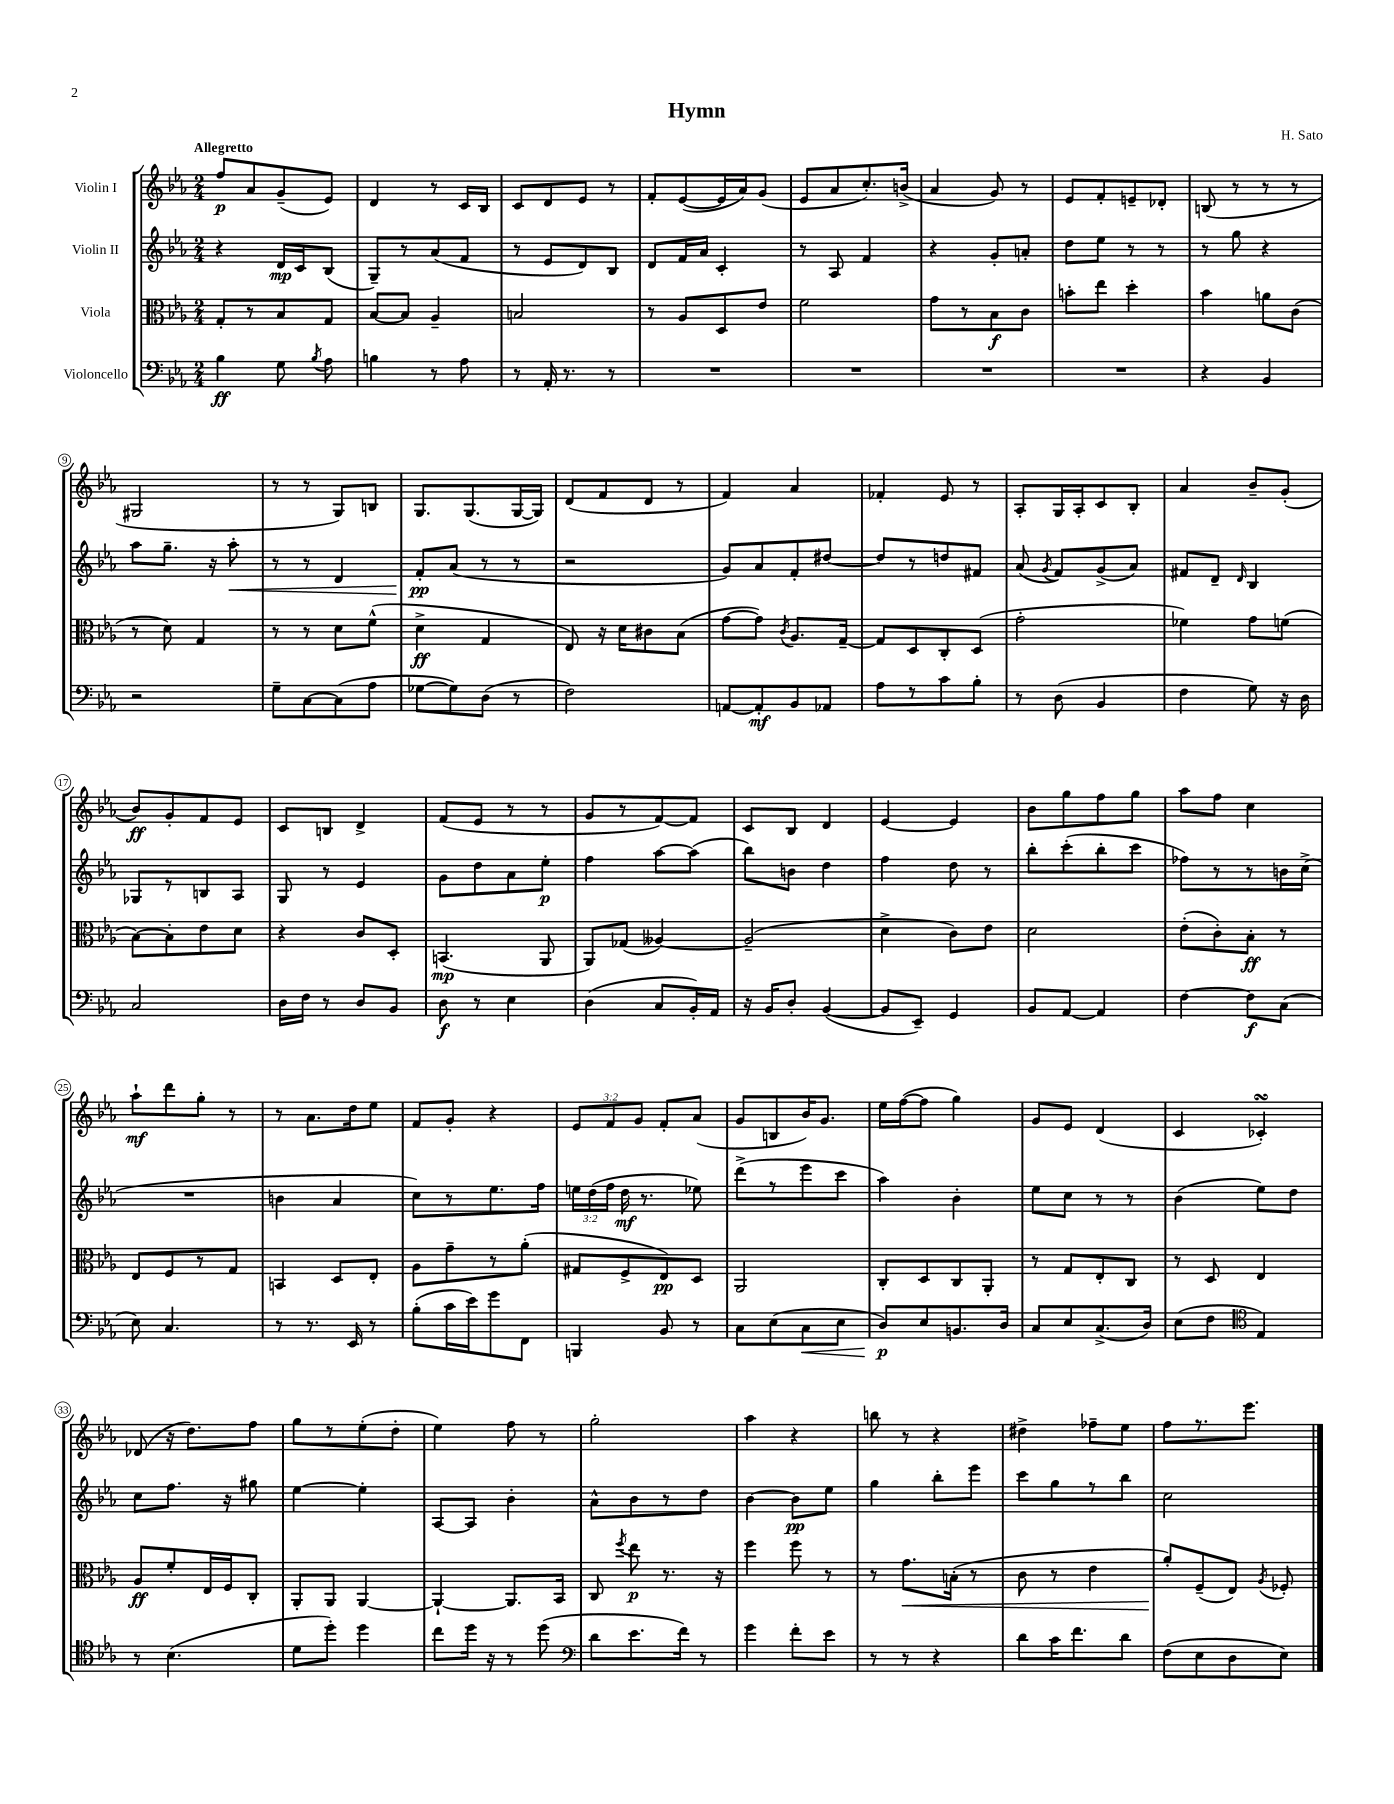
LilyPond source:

\header { title = "Hymn" composer = "H. Sato" }
<<
\new StaffGroup <<
\new Staff = "s0" \with { instrumentName = "Violin I" } {
    \clef treble \key ees \major \numericTimeSignature \time 2/4 \override Staff.TupletNumber.text = #tuplet-number::calc-fraction-text \tempo "Allegretto"
    \autoBeamOff f''8[\p aes'8 g'8--( ees'8]) |
    d'4 r8 c'16[ bes16] |
    c'8[ d'8 ees'8] r8 |
    f'8[-. ees'8~( ees'16 aes'16) g'8]( |
    ees'8[ aes'8 c''8.-.) b'16]->( |
    aes'4 g'8) r8 |
    ees'8[ f'8-. e'8-- des'8]-. |
    b8( r8 r8 r8 |
    gis2 |
    r8 r8 g8[) b8] |
    g8.[ g8.( g16~ g16]) |
    d'8[( f'8 d'8] r8 |
    f'4) aes'4 |
    fes'4-. ees'8 r8 |
    aes8[-. g16 aes16-. c'8 bes8]-. |
    aes'4 bes'8[-- g'8]-.( |
    bes'8[\ff) g'8-. f'8 ees'8] |
    c'8[ b8] d'4-> |
    f'8[( ees'8] r8 r8 |
    g'8[ r8 f'8~) f'8] |
    c'8[ bes8] d'4 |
    ees'4~ ees'4 |
    bes'8[ g''8 f''8 g''8] |
    aes''8[ f''8] c''4 |
    aes''8[-!\mf d'''8 g''8]-. r8 |
    r8 aes'8.[ d''16 ees''8] |
    f'8[ g'8]-. r4 |
    \tuplet 3/2 { ees'8[ f'8 g'8] } f'8[-. aes'8]( |
    g'8[ b8 bes'16) g'8.] |
    ees''16[ f''16~( f''8] g''4) |
    g'8[ ees'8] d'4( |
    c'4 ces'4-.\turn) |
    des'8( r16 d''8.[) f''8] |
    g''8[ r8 ees''8-.( d''8]-. |
    ees''4) f''8 r8 |
    g''2-. |
    aes''4 r4 |
    b''8 r8 r4 |
    dis''4-> fes''8[-- ees''8] |
    f''8[ r8. ees'''8.] \bar "|." |
}
\new Staff = "s1" \with { instrumentName = "Violin II" } {
    \clef treble \key ees \major \numericTimeSignature \time 2/4 \override Staff.TupletNumber.text = #tuplet-number::calc-fraction-text
    \autoBeamOff r4 d'16[\mp c'16 bes8]( |
    g8[--) r8 aes'8( f'8] |
    r8 ees'8[ d'8) bes8] |
    d'8[ f'16 aes'16] c'4-. |
    r8 aes8 f'4 |
    r4 g'8[-. a'8]-. |
    d''8[ ees''8] r8 r8 |
    r8 g''8 r4 |
    aes''8[ g''8.]-- r16 aes''8-.\< |
    r8 r8 d'4 |
    f'8[-.\pp\! aes'8]( r8 r8 |
    r2 |
    g'8[) aes'8 f'8-. dis''8]~ |
    dis''8[ r8 d''8 fis'8] |
    aes'8( \acciaccatura { g'8 } f'8[) g'8->( aes'8]) |
    fis'8[ d'8]-- \grace { d'16 } bes4 |
    ges8[ r8 b8 aes8] |
    g8 r8 ees'4 |
    g'8[ d''8 aes'8 ees''8]-.\p |
    f''4 aes''8[~ aes''8]( |
    bes''8[) b'8] d''4 |
    f''4 d''8 r8 |
    bes''8[-. c'''8-.( bes''8-. c'''8] |
    fes''8[) r8 r8 b'16 c''16]->( |
    R2 |
    b'4 aes'4 |
    c''8[) r8 ees''8. f''16] |
    \tuplet 3/2 { e''16[ d''16( f''16] } d''16\mf r8. ees''8) |
    d'''8[->( r8 ees'''8 c'''8] |
    aes''4) bes'4-. |
    ees''8[ c''8] r8 r8 |
    bes'4( ees''8[) d''8] |
    c''8[ f''8.] r16 gis''8 |
    ees''4~ ees''4-. |
    aes8[~ aes8] bes'4-. |
    aes'8[-^ bes'8 r8 d''8] |
    bes'4~ bes'8[\pp ees''8] |
    g''4 bes''8[-. ees'''8] |
    c'''8[ g''8 r8 bes''8] |
    c''2 \bar "|." |
}
\new Staff = "s2" \with { instrumentName = "Viola" } {
    \clef alto \key ees \major \numericTimeSignature \time 2/4
    \autoBeamOff g8[-. r8 bes8 g8] |
    bes8[~ bes8] aes4-- |
    b2 |
    r8 aes8[ d8 ees'8] |
    f'2 |
    g'8[ r8 bes8\f c'8] |
    b'8[-. ees''8] d''4-. |
    bes'4 a'8[ c'8]( |
    r8 d'8) g4 |
    r8 r8 d'8[ f'8]-^( |
    d'4->\ff g4 |
    ees8) r16 d'16[ cis'8 bes8]( |
    g'8[~ g'8]) \acciaccatura { c'8 } aes8.[ g16]~-- |
    g8[ d8 c8-. d8]( |
    g'2-. |
    fes'4) g'8[ f'8]( |
    bes8[~) bes8-. ees'8 d'8] |
    r4 c'8[ d8]-. |
    b,4.\mp( aes,8 |
    aes,8[) ges8]( aeses4~) |
    aeses2--( |
    d'4-> c'8[) ees'8] |
    d'2 |
    ees'8[-.( c'8-.) bes8]-.\ff r8 |
    ees8[ f8 r8 g8] |
    b,4 d8[ ees8]-. |
    aes8[ g'8-- r8 aes'8]-.( |
    gis8[ f8-> ees8\pp) d8] |
    aes,2 |
    c8[-. d8 c8 aes,8]-. |
    r8 g8[ ees8-. c8] |
    r8 d8 ees4 |
    aes8[\ff f'8-. ees16 f16 c8]-. |
    aes,8[-. aes,8] aes,4~ |
    aes,4~-! aes,8.[ bes,16] |
    c8 \acciaccatura { f''8 } ees''8\p r8. r16 |
    f''4 f''8 r8 |
    r8 g'8.[\< b16]-.( r8 |
    c'8 r8 ees'4 |
    aes'8[-.\!) f8--( ees8]) \acciaccatura { aes8 } fes8-. \bar "|." |
}
\new Staff = "s3" \with { instrumentName = "Violoncello" } {
    \clef bass \key ees \major \numericTimeSignature \time 2/4
    \autoBeamOff bes4\ff g8 \acciaccatura { bes8 } aes8 |
    b4 r8 aes8 |
    r8 aes,16-. r8. r8 |
    R2 |
    R2 |
    R2 |
    R2 |
    r4 bes,4 |
    r2 |
    g8[-- c8~ c8( aes8] |
    ges8[~ ges8) d8]( r8 |
    f2) |
    a,8[~ a,8-.\mf bes,8 aes,8] |
    aes8[ r8 c'8 bes8]-. |
    r8 d8( bes,4 |
    f4 g8) r16 d16 |
    c2 |
    d16[ f16] r8 d8[ bes,8] |
    d8\f r8 ees4 |
    d4( c8[ bes,16-.) aes,16] |
    r16 bes,16[ d8]-. bes,4~( |
    bes,8[ ees,8]--) g,4 |
    bes,8[ aes,8]~ aes,4 |
    f4~ f8[\f c8]( |
    ees8) c4. |
    r8 r8. ees,16 r8 |
    bes8[-.( c'16 ees'16) g'8 f,8] |
    b,,4 bes,8 r8 |
    c8[ ees8( c8\< ees8] |
    d8[\p\!) ees8 b,8. d16] |
    c8[ ees8 c8.->( d16]) |
    ees8[( f8] \clef tenor ees4) |
    r8 bes4.( |
    d'8[ d''8]-.) d''4 |
    c''8[ d''16] r16 r8 d''8( |
    \clef bass d'8[ ees'8. f'16]) r8 |
    g'4 f'8[-. ees'8] |
    r8 r8 r4 |
    d'8[ c'16 f'8. d'8] |
    f8[( ees8 d8 ees8]) \bar "|." |
}
>>
>>
\layout { \context { \Score \override BarNumber.stencil = #(make-stencil-circler 0.1 0.3 ly:text-interface::print) } }
